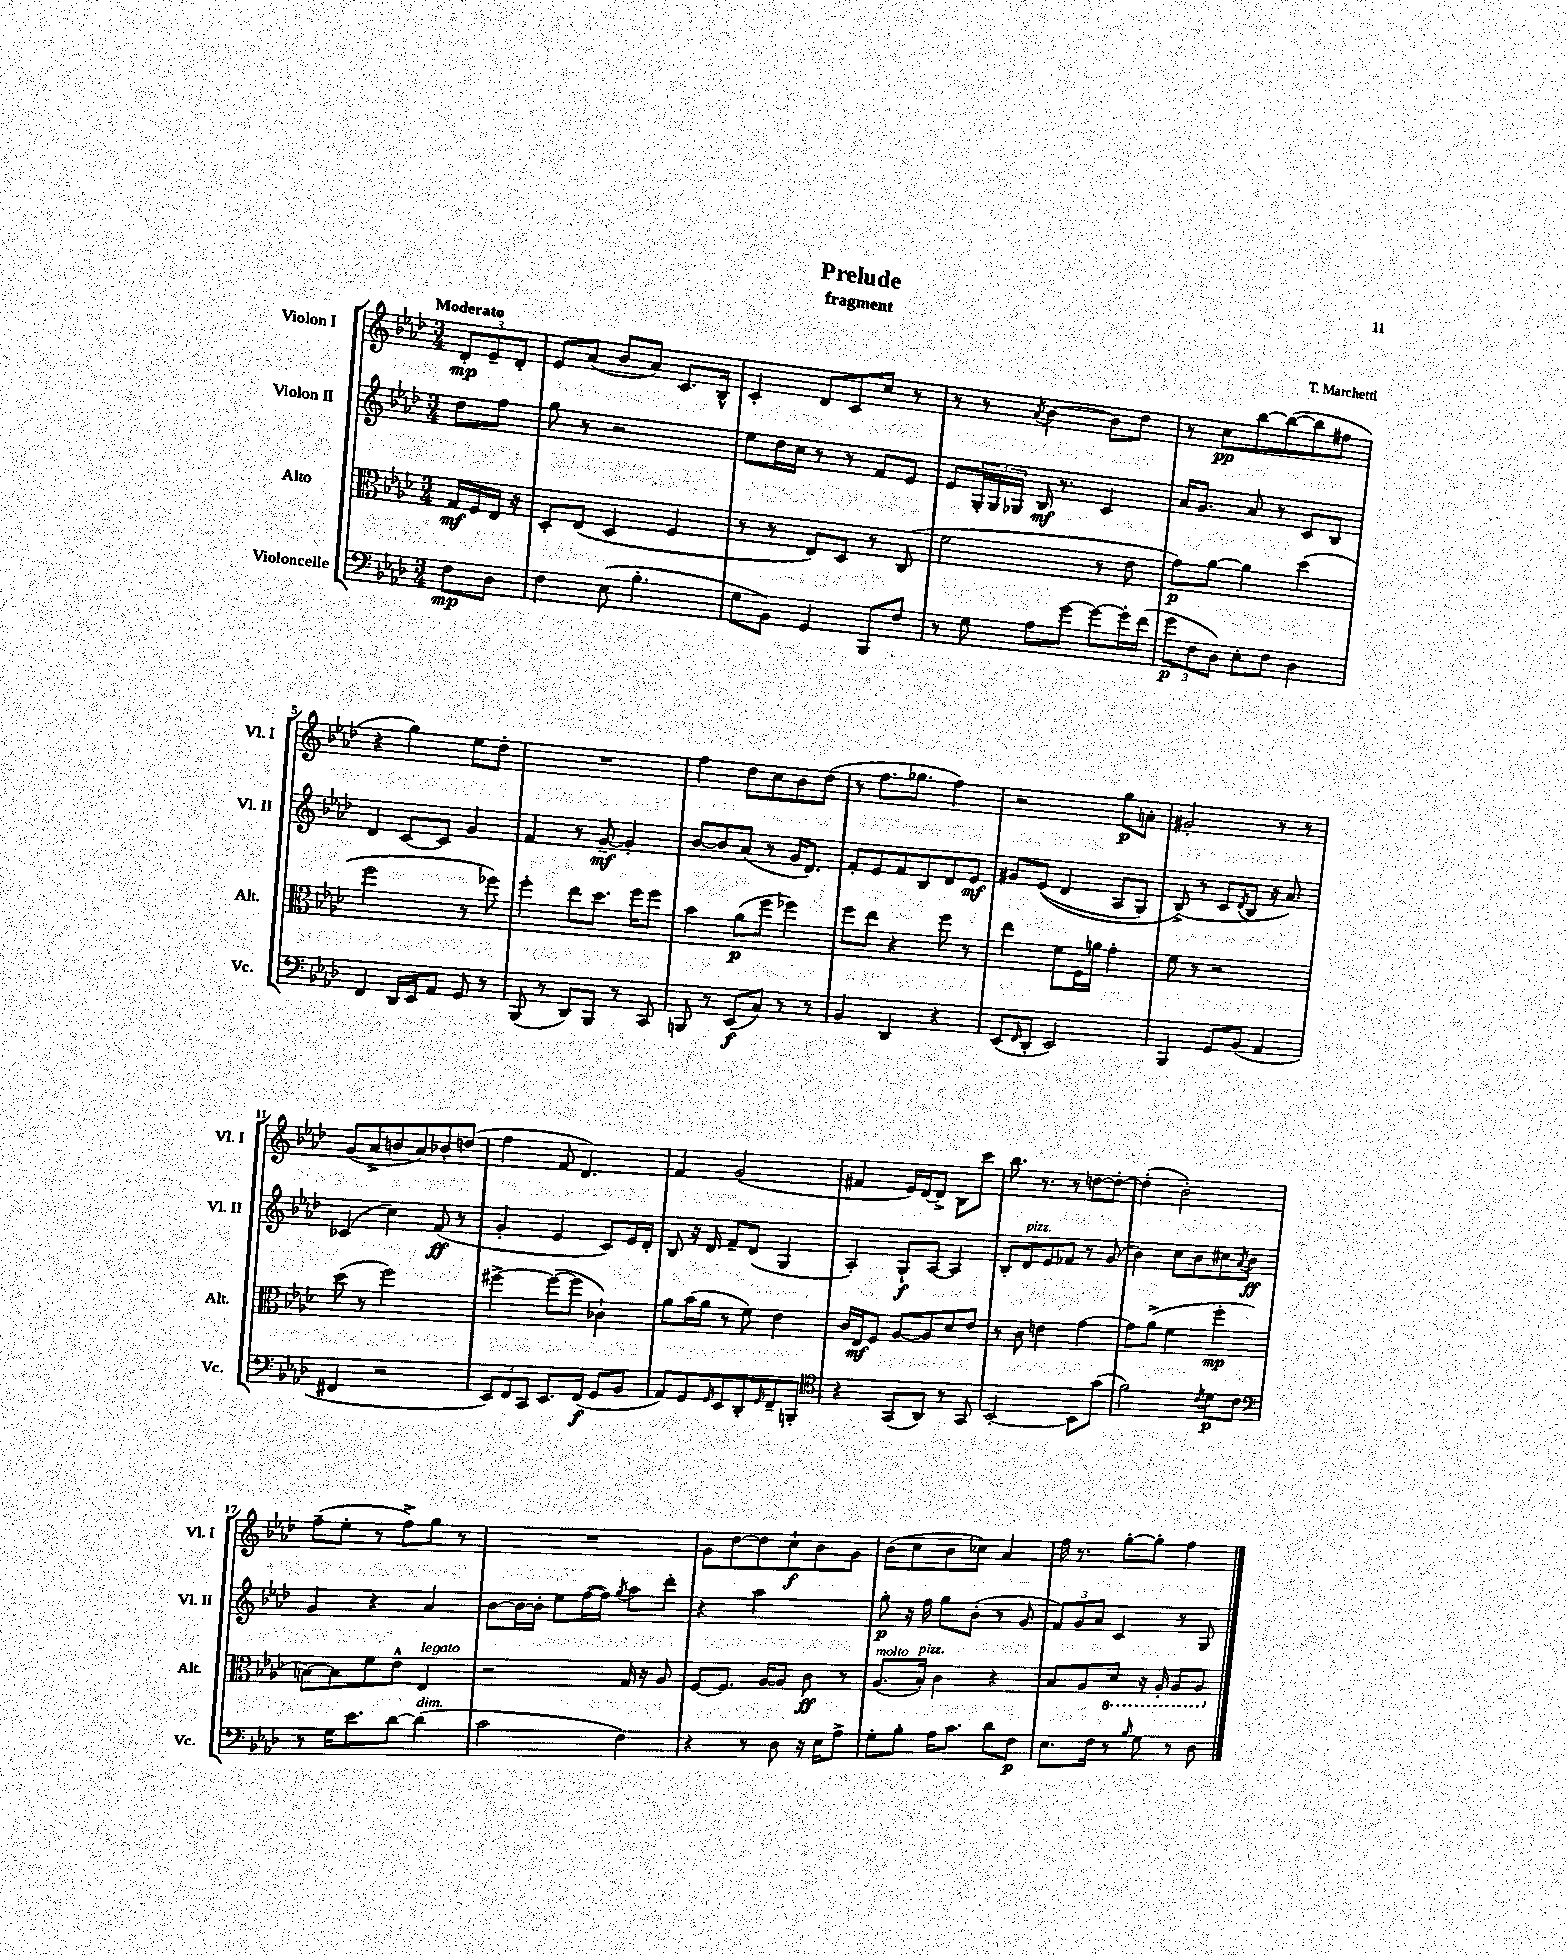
\header { title = "Prelude" composer = "T. Marchetti" subtitle = "fragment" }
<<
\new StaffGroup <<
\new Staff = "s0" \with { instrumentName = "Violon I" shortInstrumentName = "Vl. I" } {
    \clef treble \key aes \major \numericTimeSignature \time 3/4 \partial 4 \tempo "Moderato"
    \tuplet 3/2 { des'8-.\mp ees'8-- des'8-. } |
    ees'8 aes'8( bes'8 aes'8) c'8. bes16-^ |
    c'4-. des'8 c'8 c''8 r8 |
    r8 r8 \acciaccatura { aes'8 } bes'4~ bes'8 des''8 |
    r8 c''8\pp bes''8~ bes''8~( bes''8 fis''8 |
    r4 g''4) ees''8 des''8-. |
    R2. |
    f''4 des''8 c''8 bes'8 des''8( |
    r8 f''8. ges''8. f''4) |
    r2 g''8\p a'8-. |
    gis'2-. r8 r8 |
    g'8( aes'8-> b'8 aes'8) bes'8-. d''8( |
    f''4 f'8 des'4.) |
    f'4 g'2( |
    fis'4 ees'16) des'16~ des'8-> bes8 c'''8 |
    bes''8. r8. r8 d''8~ d''8~-. |
    d''4-.( bes'2-.) |
    f''8--( ees''8-. r8 f''8->) g''8 r8 |
    R2. |
    g'8 des''8~ des''8 c''8-!\f bes'8 g'8 |
    bes'8( c''8 bes'8 ces''8) aes'4 |
    f''16 r8. g''8~-. g''8-. f''4 \bar "|." |
}
\new Staff = "s1" \with { instrumentName = "Violon II" shortInstrumentName = "Vl. II" } {
    \clef treble \key aes \major \numericTimeSignature \time 3/4 \partial 4
    des''8 f''8 |
    g''8 r8 r2 |
    ees''8 des''16 c''16 r8 r8 f'8 ees'8 |
    ees'8 \tuplet 3/2 { g16-. g16 ges16 } bes16\mf r8. c'4 |
    aes'16 g'8. aes'8 r8 c'8 bes8 |
    des'4 c'8~ c'8 g'4 |
    f'4 r8 g'8~--\mf g'4-. |
    bes'8~ bes'8 aes'8( r8 g'16 des'8.) |
    f'8-. ees'8 f'8 bes8 des'8 ees'8\mf |
    gis'8 ees'8(\( des'4 aes8 g8) |
    bes8->(\) r8 c'8 \acciaccatura { des'8 } bes8 r16 aes'8.) |
    ces'4( c''4) f'8\ff( r8 |
    g'4-. ees'4 c'8) ees'16 des'16-. |
    bes8 r16 des'16 f'8-- des'8( g4 |
    aes4-.) g8-!\f aes8~ aes4 |
    bes8-. des'8^\markup { \italic "pizz." } ees'8 fes'8 r8 g'8( |
    bes'4) c''8 bes'8 cis''8 \acciaccatura { aes'8 } bes'8\ff |
    g'4 r4 aes'4 |
    bes'8~ bes'16~ bes'16-. ees''8 f''16~( f''16) \acciaccatura { g''8 } aes''8 des'''8-. |
    r4 aes''2 |
    g''8-.\p r16 f''16 g''8 bes'8-.( r8 g'8 |
    \tuplet 3/2 { f'8) g'8 aes'8 } c'4 r8 g8 \bar "|." |
}
\new Staff = "s2" \with { instrumentName = "Alto" shortInstrumentName = "Alt." } {
    \clef alto \key aes \major \numericTimeSignature \time 3/4 \partial 4
    g16\mf f16 ees16 r16 |
    des8-. ees8( des4 f4 |
    r8 r8 ees8) des8 r8 c8( |
    f'2 r8 ees'8 |
    g'8\p) aes'8~ aes'4 des''4( |
    f''2 r8 fes''8) |
    f''4-. ees''8 des''8. f''16 f''8 |
    bes'4 aes'8\p( f''8 fes''4) |
    f''8 ees''8 r4 f''8 r8 |
    ees''4 f'8 f16 a'16 g'4-. |
    f'8 r8 r2 |
    des''8( r8 f''2) |
    fis''4~-> fis''8~( fis''8 ces'4-!) |
    aes'8 bes'16( aes'16 r8 f'8) ees'4 |
    c'16 ees16\mf f8 aes8~ aes8 des'8 ees'8 |
    r8 c'8 e'4 g'4~ |
    g'8 aes'8->( f'4 f''4-.\mp |
    b8~) b8 f'8 ees'8-^ ees4^\markup { \italic "legato" } |
    r2 g16 r16 aes8 |
    f8~ f8. aes16~ aes8 c'8\ff r8 |
    aes8.^\markup { \italic "molto" }( bes16-.^\markup { \italic "pizz." }) c'4 r4 |
    bes8 aes8 \ottava #-1 des8 r16 aes,16-. aes,8 aes,8 \ottava #0 \bar "|." |
}
\new Staff = "s3" \with { instrumentName = "Violoncelle" shortInstrumentName = "Vc." } {
    \clef bass \key aes \major \numericTimeSignature \time 3/4 \partial 4
    f8\mp des8 |
    f4 ees8( bes4.-. |
    g8 bes,8) g,4 bes,,8 f8 |
    r8 g8 aes8 g'8~ g'8~ g'16-. f'16( |
    \tuplet 3/2 { g'8\p f8 des8) } ees8-. f8 des4 |
    f,4 des,16 ees,16 aes,8 g,8 r8 |
    bes,,8( r8 des,8) bes,,8 r8 c,8 |
    b,,8 r8 ees,8\f( c8) r8 r8 |
    bes,4 des,4 r4 |
    ees,8( \grace { f,16 } des,8-. ees,2) |
    bes,,4 g,8 bes,8( aes,4 |
    fis,4 r2 |
    \tuplet 3/2 { ees,8) f,8 c,8 } ees,8. f,16\f( g,8 bes,8 |
    aes,8) g,8 \grace { g,16 } ees,8 des,8-. \grace { g,16 } f,8-- b,,8-. |
    \clef tenor r4 g,8( aes,8) r8 g,8 |
    bes,2~-. bes,8 g'8( |
    f'2) \acciaccatura { c'8 } des'8\p c'8 |
    \clef bass r8 g16 ees'8. des'8~ des'4^\markup { \italic "dim." }( |
    c'2 f4) |
    r4 r8 des8 r16 ees16 aes8-> |
    g8-. bes8-. aes16 c'8. des'8 f8\p |
    ees8. f16 r8 \grace { bes16 } g8 r8 des8 \bar "|." |
}
>>
>>
